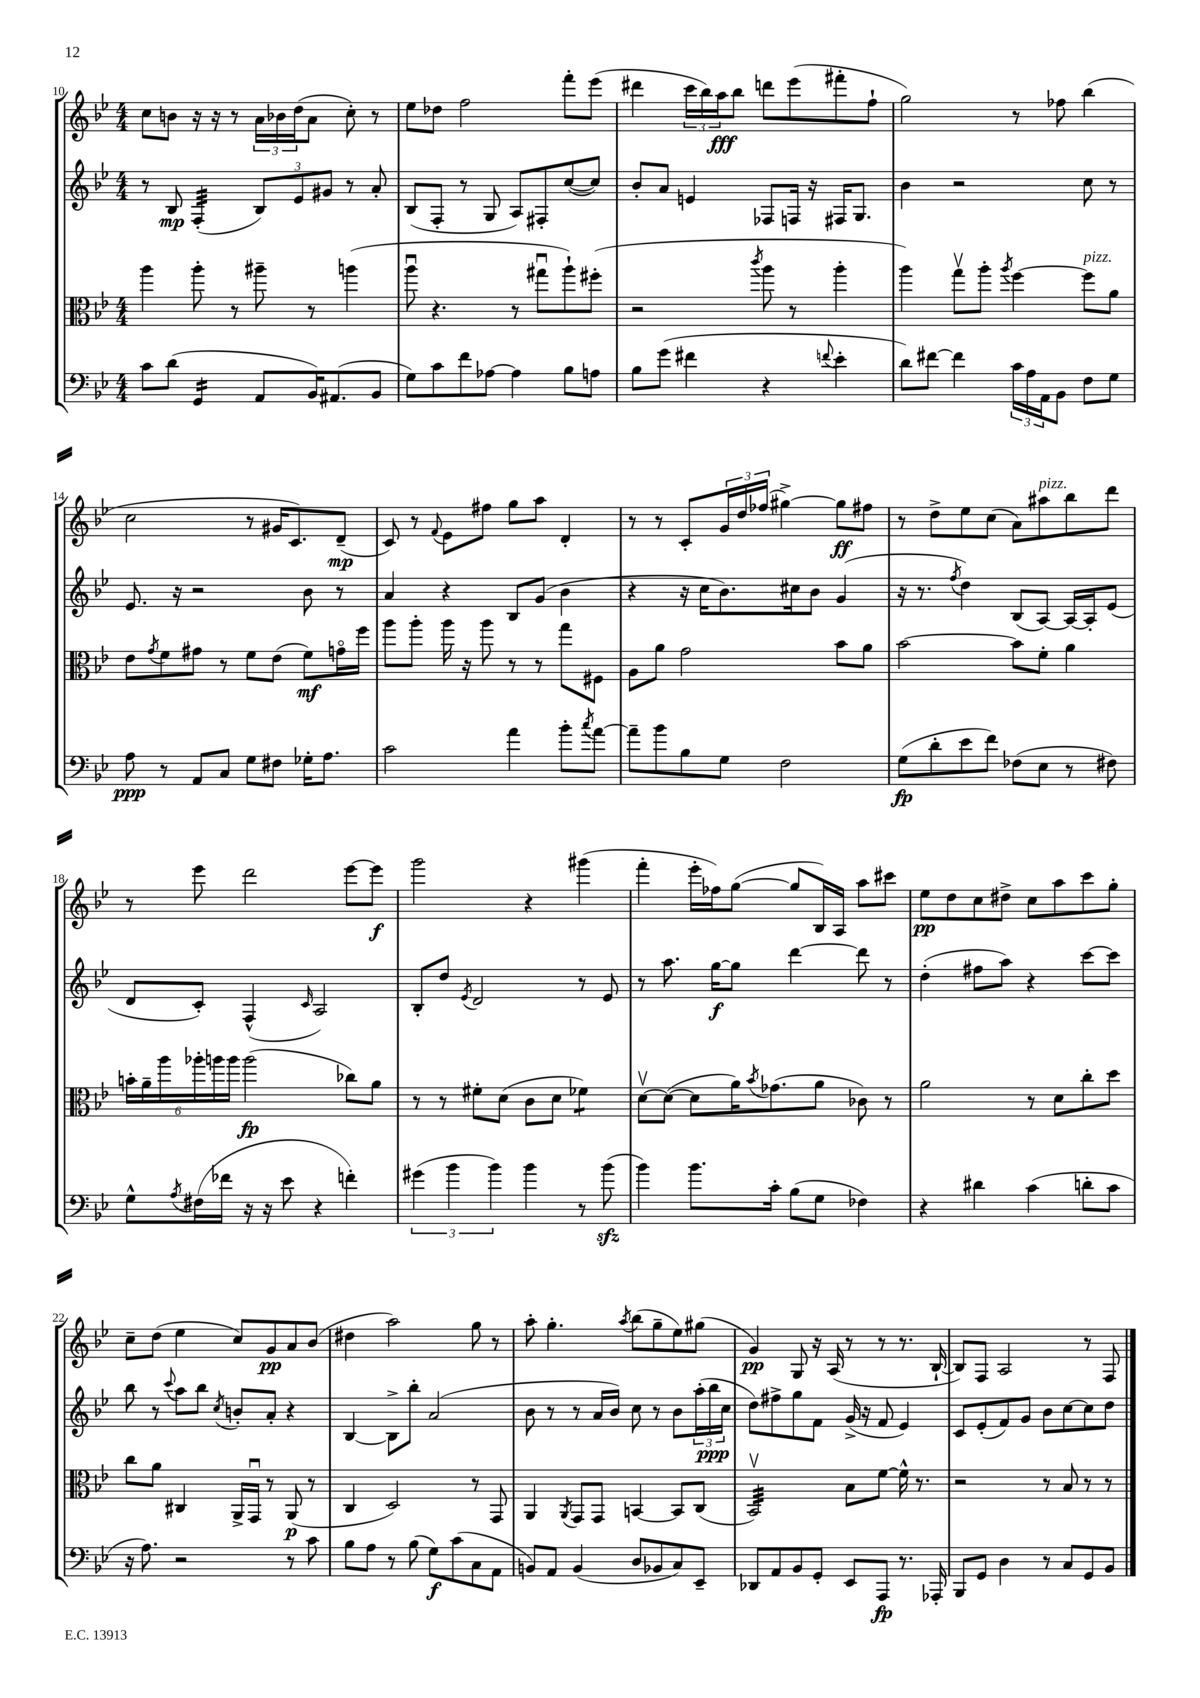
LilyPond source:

<<
\new StaffGroup <<
\new Staff = "s0" {
    \clef treble \key bes \major \numericTimeSignature \time 4/4
    c''8 b'8 r16 r16 r8 \tuplet 3/2 { a'16 bes'16 d''16( } a'8 c''8-.) r8 |
    ees''8 des''8 f''2 f'''8-. ees'''8( |
    dis'''4 \tuplet 3/2 { c'''16 bes''16) a''16\fff } bes''8 d'''8 ees'''8( fis'''8-. f''8-! |
    g''2) r8 fes''8 bes''4( |
    c''2 r8 gis'16 c'8.) d'8--\mp( |
    c'8) r8 \appoggiatura { f'8 } ees'8 fis''8 g''8 a''8 d'4-. |
    r8 r8 c'8-. \tuplet 3/2 { g'16 d''16 fes''16( } gis''4~->) gis''8\ff fis''8 |
    r8 d''8-> ees''8 c''8( a'8) ais''8^\markup { \italic "pizz." } bes''8 d'''8 |
    r8 ees'''8 d'''2 ees'''8~ ees'''8\f |
    g'''2 r4 gis'''4( |
    f'''4-. ees'''16-. fes''16) g''8~( g''8 bes16) a16 a''8 cis'''8 |
    ees''8\pp d''8 c''8 dis''8-> c''8 a''8 c'''8 g''8-. |
    c''8-- d''8( ees''4 c''8) g'8\pp a'8 bes'8( |
    dis''4 a''2) g''8 r8 |
    a''8-. g''4.-. \acciaccatura { a''8 } bes''8( g''8-- ees''8) gis''8( |
    g'4\pp) g8 r16 a16( r8 r8 r8. bes16~-! |
    bes8) f8 a2 r8 f8 \bar "|." |
}
\new Staff = "s1" {
    \clef treble \key bes \major \numericTimeSignature \time 4/4
    r8 bes8\mp f4:32-.( \tuplet 3/2 { bes8) ees'8 gis'8 } r8 a'8-. |
    bes8( f8-. r8 g8 a8) fis8-. c''8~( c''8) |
    bes'8-. a'8 e'4 fes8 f16 r16 fis16 g8. |
    bes'4 r2 c''8 r8 |
    ees'8. r16 r2 bes'8 r8 |
    a'4 r4 bes8 g'8( bes'4 |
    r4 r16 c''16 bes'8.) cis''16 bes'8 g'4( |
    r16 r8. \acciaccatura { f''8 } d''4) bes8( a8~) a16~ a16-. ees'8( |
    d'8 c'8-.) f4-^( \grace { c'16 } a2) |
    bes8-. d''8 \acciaccatura { ees'8 } d'2 r8 ees'8 |
    r8 a''8. g''16~\f g''8 d'''4~ d'''8 r8 |
    d''4-.( fis''8 a''8) r4 c'''8~ c'''8 |
    bes''8 r8 \appoggiatura { c'''8 } a''8 bes''8 \acciaccatura { c''8 } b'8-. a'8-. r4 |
    bes4~ bes8-> bes''8-. a'2( |
    bes'8 r8 r8 a'16 bes'16) c''8 r8 bes'8 \tuplet 3/2 { a''16-.( bes''16\ppp c''16 } |
    d''8) fis''8-> g''8 f'8 g'16->( r16 f'8 ees'4) |
    c'8 ees'8-.( f'8) g'8 bes'8 c''8~ c''8 d''8 \bar "|." |
}
\new Staff = "s2" {
    \clef alto \key bes \major \numericTimeSignature \time 4/4
    a''4 a''8-. r8 ais''8-- r8 a''4( |
    a''8\downbow r4. r8 gis''8\downbow a''8-!) fis''8-.( |
    r2 \acciaccatura { c'''8 } a''8 r8 a''4-. |
    a''4) g''8\upbow a''8-. \acciaccatura { a''8 } f''4~ f''8^\markup { \italic "pizz." } a'8 |
    ees'8 \acciaccatura { g'8 } f'8 gis'8 r8 f'8 ees'8( f'8\mf) g'16\flageolet f''16 |
    a''8 a''8-. a''16 r16 a''8 r8 r8 g''8 fis8 |
    a8 a'8 g'2 bes'8 a'8 |
    bes'2~ bes'8 f'8-. a'4 |
    \tuplet 6/4 { b'16-. a'16-- a''16 aes''16-. a''16 a''16 } a''2\fp( ces''8) a'8 |
    r8 r8 fis'8-. d'8( c'8 d'8 fes'4:8) |
    d'8~\upbow d'8~( d'8 a'16) \acciaccatura { bes'8 } ges'8.( a'8 ces'8) r8 |
    a'2 r8 d'8 c''8-. d''8 |
    c''8 a'8 cis4 a,16-> g,16\downbow r8 a,8\p( r8 |
    c4 d2) r8 g,8 |
    a,4 \acciaccatura { a,8 } g,8 g,8 b,4~ b,8 c8( |
    bes,2:32\upbow) bes8 f'8~ f'16-^ r8. |
    r2 r8 bes8 r8 r8 \bar "|." |
}
\new Staff = "s3" {
    \clef bass \key bes \major \numericTimeSignature \time 4/4
    c'8 d'8( g,4:16 a,8 bes,16) ais,8.( bes,8 |
    g8) c'8 f'8 aes8~ aes4 bes8 a8 |
    bes8 g'8( fis'4 r4 \appoggiatura { f'8 } ees'4-. |
    d'8) fis'8~ fis'4 \tuplet 3/2 { c'16 a16 a,16 } bes,8 f8 g8 |
    a8\ppp r8 a,8 c8 g8 fis8 ges16-. a8. |
    c'2 a'4 bes'8-. \acciaccatura { c''8 } a'8~ |
    a'8-- bes'8 bes8 g8 f2 |
    g8\fp( d'8-. ees'8 f'8) fes8( ees8 r8 fis8) |
    g8-^ \acciaccatura { a8 } fis16( fes'16 r16 r16 ees'8 r4 f'4-.) |
    \tuplet 3/2 { gis'4( bes'4 bes'4) } bes'4 r8 bes'8\sfz( |
    bes'4) bes'8. c'16-. bes8( g8 fes4) |
    r4 dis'4 c'4( d'8-. c'8 |
    r16 a8.) r2 r8 c'8 |
    bes8 a8 r8 bes8( g8\f) c'8( c8 a,8 |
    b,8) a,8 b,4( d8 bes,8 c8) ees,8-- |
    des,8 a,8 bes,8 g,8-. ees,8 a,,8\fp r8. aes,,16-. |
    bes,,8 g,8 d4 r8 c8 g,8 bes,8 \bar "|." |
}
>>
>>
\layout { \context { \Score currentBarNumber = #10 } }
